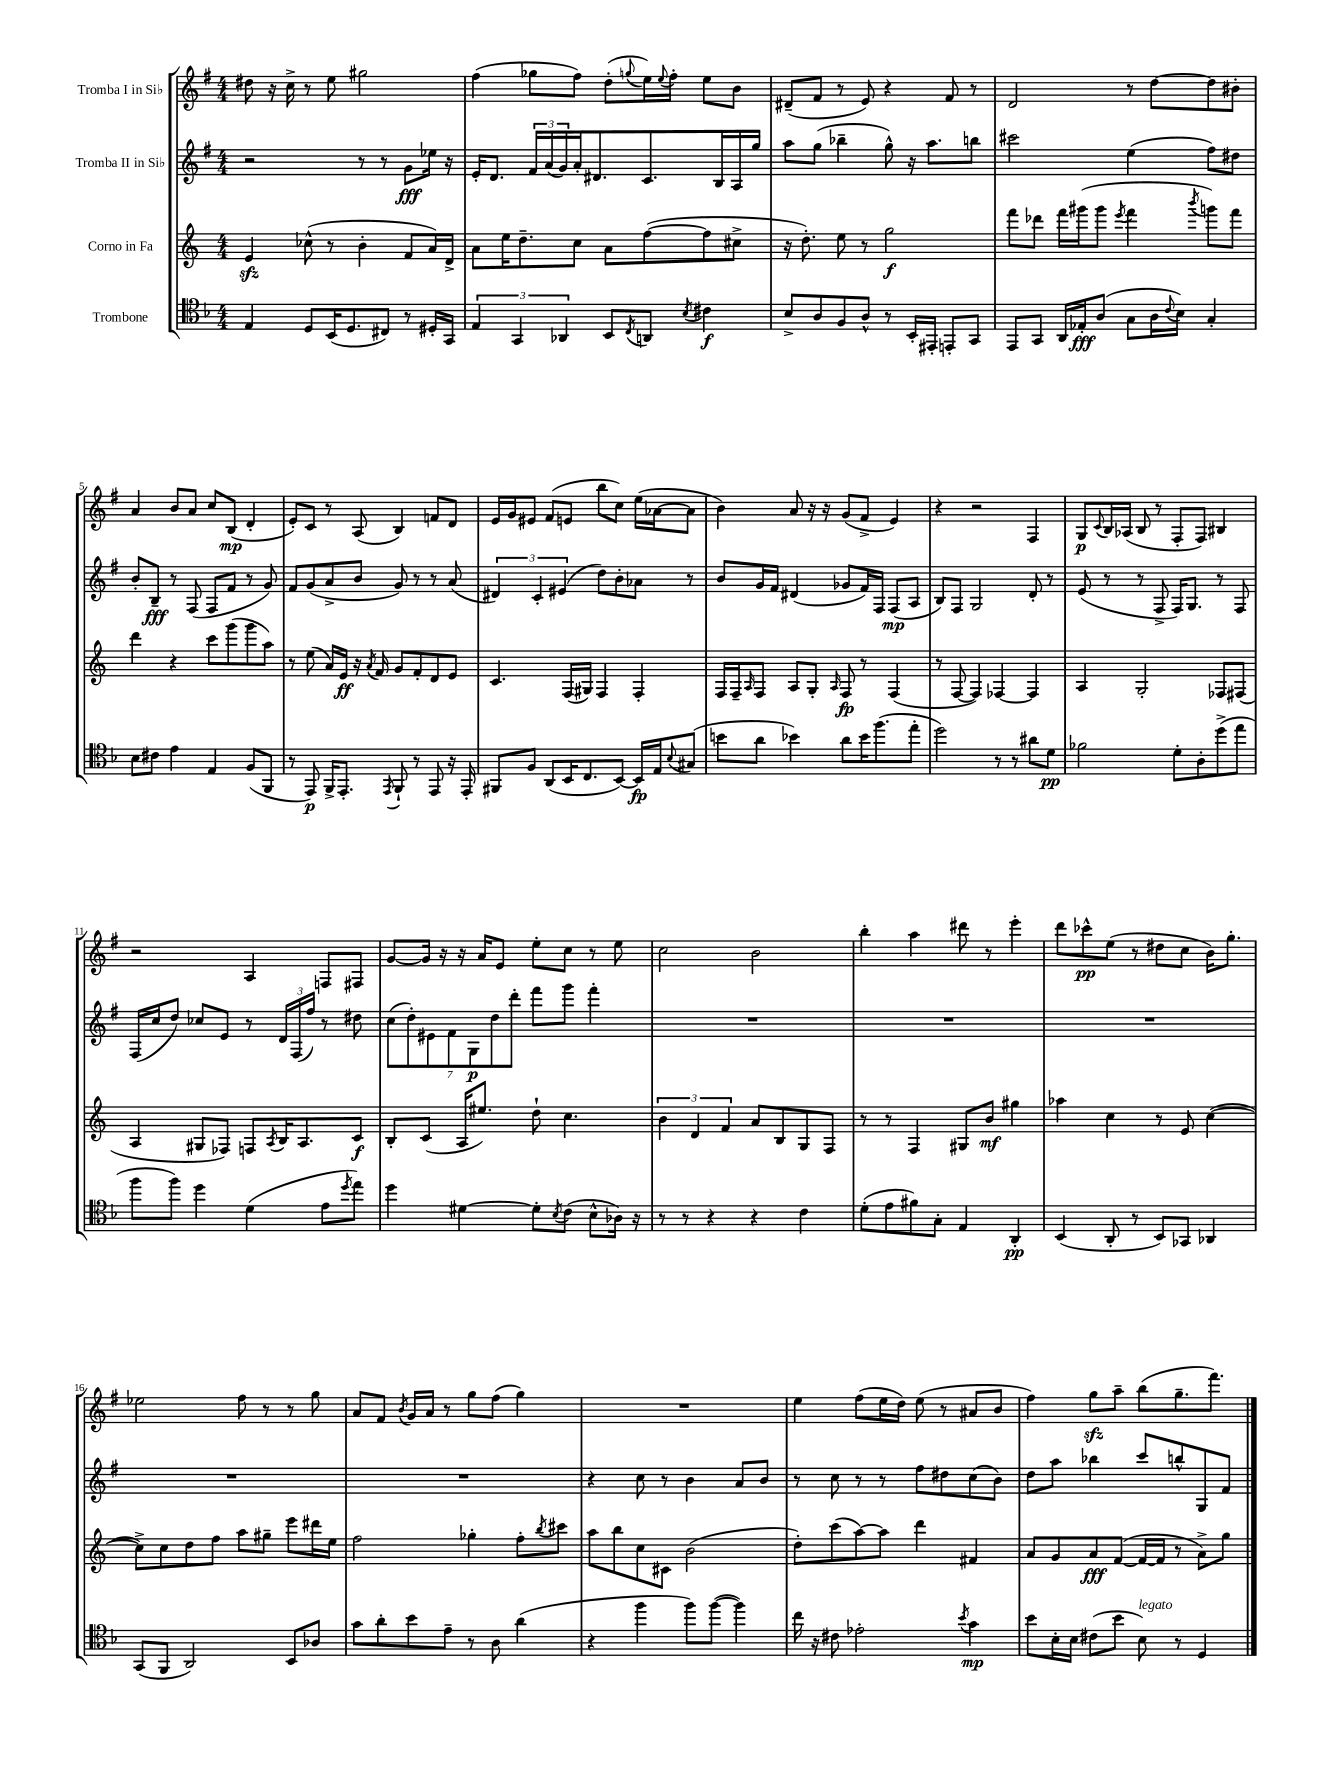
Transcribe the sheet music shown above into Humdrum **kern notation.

**kern	**dynam	**kern	**dynam	**kern	**dynam	**kern	**dynam
*part4	*part4	*part3	*part3	*part2	*part2	*part1	*part1
*staff4	*staff4	*staff3	*staff3	*staff2	*staff2	*staff1	*staff1
*I"Trombone	*	*I"Corno in Fa	*	*I"Tromba II in Si♭	*	*I"Tromba I in Si♭	*
*clefC4	*	*clefG2	*	*clefG2	*	*clefG2	*
*k[b-]	*	*k[]	*	*k[f#]	*	*k[f#]	*
*M4/4	*	*M4/4	*	*M4/4	*	*M4/4	*
=1	=1	=1	=1	=1	=1	=1	=1
4E/	.	4ezz/	.	2r	.	8dd#X\	.
.	.	.	.	.	.	16r	.
.	.	.	.	.	.	16cc^\	.
8D/L	.	(8cc-X^^\	.	.	.	8r	.
(16BB-/K	.	8r	.	.	.	8ee\	.
8.D/	.	.	.	.	.	.	.
.	.	4b'\	.	8r	.	2gg#X\	.
8C#X/J)	.	.	.	8r	.	.	.
8r	.	8f/L	.	8g\L	fff	.	.
16D#X'/LL	.	16a/L)	.	16ee-X\Jk	.	.	.
16GG/JJ	.	16d^/JJ	.	16r	.	.	.
=2	=2	=2	=2	=2	=2	=2	=2
6E/	.	8a\L	.	16e'/KL	.	(4ff#\	.
.	.	.	.	8.d/J	.	.	.
.	.	16ee\K	.	.	.	.	.
6GG/	.	.	.	.	.	.	.
.	.	8.dd~\	.	.	.	.	.
.	.	.	.	24f#/LL	.	8gg-X\L	.
.	.	.	.	(24a/	.	.	.
6AA-X/	.	.	.	24g/)	.	.	.
.	.	8cc\J	.	16a'/J	.	8ff#\J)	.
.	.	.	.	8.d#X/	.	.	.
8BB-/L	.	8a\L	.	.	.	(8dd'\L	.
8qC/	.	.	.	.	.	8qqggn/	.
8AAn/J	.	([8ff\	.	8.c/	.	16ee\L)	.
.	.	.	.	.	.	8qqee/	.
.	.	.	.	.	.	16ff#'\JJ	.
8qB-/	.	.	.	.	.	.	.
4c#X\	f	8ff\]	.	.	.	8ee\L	.
.	.	.	.	16B/L	.	.	.
.	.	8cc#X^\J	.	16A/	.	8b\J	.
.	.	.	.	16gg/JJ	.	.	.
=3	=3	=3	=3	=3	=3	=3	=3
8B-^/L	.	16r	.	8aa\L	.	(8d#X~/L	.
.	.	8.dd'\)	.	.	.	.	.
8A/	.	.	.	(8gg\J	.	8f#/J	.
8F/	.	8ee\	.	4bb-X~\	.	8r	.
8A^^/J	.	8r	.	.	.	8e/)	.
8r	.	2gg\	f	8gg^^\)	.	4r	.
16BB-'/LL	.	.	.	16r	.	.	.
16EE#X'/JJ	.	.	.	8.aa\L	.	.	.
8EEn'/L	.	.	.	.	.	8f#/	.
8GG/J	.	.	.	8bbn\J	.	8r	.
=4	=4	=4	=4	=4	=4	=4	=4
8EE/L	.	8fff\L	.	2ccc#X\	.	2d/	.
8GG/J	.	8ddd-X\J	.	.	.	.	.
16AA/LL	.	16fff\LL	.	.	.	.	.
16E-X'/J	fff	(16ggg#X\J	.	.	.	.	.
(8A/J	.	8ggg#\J	.	.	.	.	.
.	.	8qeee/	.	.	.	.	.
8G\L	.	4fff\	.	(4ee\	.	8r	.
16A\L	.	.	.	.	.	[8dd\L	.
8qqc/	.	.	.	.	.	.	.
16B-\JJ)	.	.	.	.	.	.	.
.	.	8qbbb/	.	.	.	.	.
4G'/	.	8gggn\L)	.	8ff#\L)	.	8dd\]	.
.	.	8fff\J	.	8dd#X\J	.	8b#X'\J	.
!!LO:LB:g=z
=5	=5	=5	=5	=5	=5	=5	=5
8B-\L	.	4ddd\	.	8b'/L	.	4a/	.
8c#X\J	.	.	.	8B~/J	fff	.	.
4e\	.	4r	.	8r	.	8b/L	.
.	.	.	.	(8F#/	.	8a/J	.
4E/	.	8ccc\L	.	8F#/L	.	8cc/L	.
.	.	(8ggg\	.	8f#/J	.	(8B/J	mp
(8F/L	.	8ggg\	.	8r	.	4d'/	.
8FF/J	.	8aa\J)	.	8g/)	.	.	.
=6	=6	=6	=6	=6	=6	=6	=6
8r	.	8r	.	8f#/L	.	8e'/L)	.
8EE/)	p	(8ee\	.	(8g/	.	8c/J	.
16FF^/KL	.	16a/LL)	.	8a^/	.	8r	.
8.EE'/J	.	16e/JJ	ff	.	.	.	.
.	.	16r	.	8b/J	.	(8A/	.
.	.	8qa/	.	.	.	.	.
.	.	16f/	.	.	.	.	.
8qEE/	.	.	.	.	.	.	.
8FF`/	.	8g/L	.	8g/)	.	4B/)	.
8r	.	8f'/	.	8r	.	.	.
8EE/	.	8d/	.	8r	.	8fn/L	.
16r	.	8e/J	.	(8a/	.	8d/J	.
16EE'/	.	.	.	.	.	.	.
=7	=7	=7	=7	=7	=7	=7	=7
8FF#X/L	.	4.c/	.	6d#X/)	.	16e/LL	.
.	.	.	.	.	.	16g/J	.
8F/J	.	.	.	.	.	8e#X/J	.
.	.	.	.	6c'/	.	.	.
(8AA/L	.	.	.	.	.	(8f#/L	.
.	.	.	.	(6e#X/	.	.	.
16BB-/K	.	(16F/LL	.	.	.	8en/J	.
8.C/	.	16G#X/JJ)	.	.	.	.	.
.	.	4F/	.	8dd\L)	.	8bb\L	.
[8BB-/J)	.	.	.	8b'\	.	8cc\J)	.
16BB-/LL]	fp	4F'/	.	8a-X\J	.	(16ee\LL	.
16E/J	.	.	.	.	.	[16a-X\J	.
8qqB-/	.	.	.	.	.	.	.
(8G#X/J	.	.	.	8r	.	8a-\J]	.
=8	=8	=8	=8	=8	=8	=8	=8
8bn\L	.	16F/LL	.	8b/L	.	4b\)	.
.	.	16F~/J	.	.	.	.	.
.	.	16qqA/	.	.	.	.	.
8a\J	.	8F/J	.	16g/L	.	.	.
.	.	.	.	16f#/JJ	.	.	.
4b-X\)	.	8A/L	.	(4d#X/	.	8a/	.
.	.	8G'/J	.	.	.	16r	.
.	.	.	.	.	.	16r	.
.	.	16qqA/	.	.	.	.	.
8a\L	.	8F/	fp	8g-X/L	.	(8g/L	.
16b-\K	.	8r	.	16f#/L)	.	8f#^/J	.
(8.ff\	.	.	.	16F#/JJ	.	.	.
.	.	(4F/	.	(8F#/L	mp	4e/)	.
8ee'\J	.	.	.	8A/J	.	.	.
=9	=9	=9	=9	=9	=9	=9	=9
2dd\)	.	8r	.	8B/L)	.	4r	.
.	.	[8F/	.	8F#/J	.	.	.
.	.	4F/])	.	2G/	.	2r	.
8r	.	[4F-X/	.	.	.	.	.
8r	.	.	.	.	.	.	.
8a#X\L	.	4F-/]	.	8d'/	.	4F#/	.
8d\J	pp	.	.	8r	.	.	.
=10	=10	=10	=10	=10	=10	=10	=10
2f-X\	.	4A/	.	(8e/	.	8G/L	p
.	.	.	.	.	.	8qqc/	.
.	.	.	.	8r	.	16B/L	.
.	.	.	.	.	.	(16A-X/JJ	.
.	.	2G'/	.	8r	.	8B/	.
.	.	.	.	8F#^/	.	8r	.
8d'\L	.	.	.	16F#/KL)	.	8F#'/L	.
.	.	.	.	8.G/J	.	.	.
8A'\	.	.	.	.	.	8F#/J)	.
(8dd^\	.	8F-X/L	.	8r	.	4B#X/	.
8ee\J	.	(8F#X/J	.	8F#/	.	.	.
!!LO:LB:g=z
=11	=11	=11	=11	=11	=11	=11	=11
8ff\L	.	4A/	.	(16F#/LL	.	2r	.
.	.	.	.	16cc/J	.	.	.
8ff\J)	.	.	.	8dd/J)	.	.	.
4dd\	.	8G#X/L	.	8cc-X/L	.	.	.
.	.	8F-X/J)	.	8e/J	.	.	.
(4d\	.	8Fn/L	.	8r	.	4A/	.
.	.	8qA/	.	.	.	.	.
.	.	16B/K	.	24d/LL	.	.	.
.	.	.	.	(24F#/	.	.	.
.	.	8.A/	.	.	.	.	.
.	.	.	.	24ff#/JJ)	.	.	.
8e\L	.	.	.	8r	.	8Fn/L	.
8qdd/	.	.	.	.	.	.	.
8ee\J)	.	8c/J	f	8dd#X\	.	8F#X/J	.
=12	=12	=12	=12	=12	=12	=12	=12
4dd\	.	8B'/L	.	(14cc\L	.	[8g/L	.
.	.	.	.	14dd'\)	.	.	.
.	.	(8c/J	.	.	.	16g/Jk]	.
.	.	.	.	14e#X\	.	.	.
.	.	.	.	.	.	16r	.
.	.	.	.	14f#\	.	.	.
[4d#X\	.	16A/KL	.	.	.	16r	.
.	.	.	.	14G\	p	.	.
.	.	8.ee#X/J)	.	.	.	16a/KL	.
.	.	.	.	14dd\	.	.	.
.	.	.	.	.	.	8e/J	.
.	.	.	.	14ddd'\J	.	.	.
8d#'\L]	.	8dd`\	.	8fff#\L	.	8ee'\L	.
8qB-/	.	.	.	.	.	.	.
(8c\J	.	4.cc\	.	8ggg\J	.	8cc\J	.
8B-^^\L	.	.	.	4fff#'\	.	8r	.
16A-X\Jk)	.	.	.	.	.	8ee\	.
16r	.	.	.	.	.	.	.
=13	=13	=13	=13	=13	=13	=13	=13
8r	.	6b\	.	1r	.	2cc\	.
8r	.	.	.	.	.	.	.
.	.	6d/	.	.	.	.	.
4r	.	.	.	.	.	.	.
.	.	6f/	.	.	.	.	.
4r	.	8a/L	.	.	.	2b\	.
.	.	8B/	.	.	.	.	.
4c\	.	8G/	.	.	.	.	.
.	.	8F/J	.	.	.	.	.
=14	=14	=14	=14	=14	=14	=14	=14
(8d'\L	.	8r	.	1r	.	4bb'\	.
8e\	.	8r	.	.	.	.	.
8f#X\)	.	4F/	.	.	.	4aa\	.
8G'\J	.	.	.	.	.	.	.
4E/	.	8G#X/L	.	.	.	8ddd#X\	.
.	.	8b/J	mf	.	.	8r	.
4AA'/	pp	4gg#X\	.	.	.	4eee'\	.
=15	=15	=15	=15	=15	=15	=15	=15
(4BB-/	.	4aa-X\	.	1r	.	8ddd\L	.
.	.	.	.	.	.	8ccc-X^^\	pp
8AA'/	.	4cc\	.	.	.	(8ee\J	.
8r	.	.	.	.	.	8r	.
8BB-/L)	.	8r	.	.	.	8dd#X\L	.
8GG-X/J	.	8e/	.	.	.	8cc\J	.
4AA-X/	.	([4cc\	.	.	.	16b\KL)	.
.	.	.	.	.	.	8.gg'\J	.
!!LO:LB:g=z
=16	=16	=16	=16	=16	=16	=16	=16
(8GG/L	.	8cc^\L])	.	1r	.	2ee-X\	.
8FF/J	.	8cc\	.	.	.	.	.
2AA/)	.	8dd\	.	.	.	.	.
.	.	8ff\J	.	.	.	.	.
.	.	8aa\L	.	.	.	8ff#\	.
.	.	8gg#X~\J	.	.	.	8r	.
8BB-/L	.	8eee\L	.	.	.	8r	.
8A-X/J	.	16ddd#X\L	.	.	.	8gg\	.
.	.	16ee\JJ	.	.	.	.	.
=17	=17	=17	=17	=17	=17	=17	=17
8g\L	.	2ff\	.	1r	.	8a/L	.
8a'\	.	.	.	.	.	8f#/J	.
.	.	.	.	.	.	8qb/	.
8b-\	.	.	.	.	.	16g/LL	.
.	.	.	.	.	.	16a/JJ	.
8e~\J	.	.	.	.	.	8r	.
8r	.	4gg-X'\	.	.	.	8gg\L	.
8A\	.	.	.	.	.	(8ff#\J	.
(4a\	.	8ff'\L	.	.	.	4gg\)	.
.	.	8qbb/	.	.	.	.	.
.	.	8ccc#X\J	.	.	.	.	.
=18	=18	=18	=18	=18	=18	=18	=18
4r	.	8aa\L	.	4r	.	1r	.
.	.	8bb\	.	.	.	.	.
4ff\	.	8cc\	.	8cc\	.	.	.
.	.	8c#X\J	.	8r	.	.	.
8ff\L)	.	(2b\	.	4b\	.	.	.
([8ff\J	.	.	.	.	.	.	.
4ff\])	.	.	.	8a/L	.	.	.
.	.	.	.	8b/J	.	.	.
=19	=19	=19	=19	=19	=19	=19	=19
16cc\	.	8dd'\L)	.	8r	.	4ee\	.
16r	.	.	.	.	.	.	.
8c#X\	.	(8ccc\	.	8cc\	.	.	.
2e-X'\	.	[8aa\)	.	8r	.	(8ff#\L	.
.	.	8aa\J]	.	8r	.	16ee\L	.
.	.	.	.	.	.	16dd\JJ)	.
.	.	4ddd\	.	8ff#\L	.	(8ee\	.
.	.	.	.	8dd#X\	.	8r	.
8qb-/	.	.	.	.	.	.	.
4g\	mp	4f#X/	.	(8cc\	.	8a#X/L	.
.	.	.	.	8b\J)	.	8b/J	.
=20	=20	=20	=20	=20	=20	=20	=20
8b-\L	.	8a/L	.	8dd\L	.	4ff#\)	.
16B-'\L	.	8g/	.	8aa\J	.	.	.
16B-\JJ	.	.	.	.	.	.	.
(8c#X\L	.	8a/	fff	4bb-X\	.	8ggzz\L	.
8b-\J	.	([8f/J	.	.	.	8aa~\J	.
!LO:TX:a:i:t=legato	!	!	!	!	!	!	!
8B-\)	.	16f/LL_	.	8ccc/L	.	(8bb\L	.
.	.	16f/JJ]	.	.	.	.	.
8r	.	8r	.	8bbn^^/	.	8.gg~\	.
4D/	.	8a^\L)	.	8G/	.	.	.
.	.	.	.	.	.	8.fff#\J)	.
.	.	8gg\J	.	8f#/J	.	.	.
==	==	==	==	==	==	==	==
*-	*-	*-	*-	*-	*-	*-	*-
